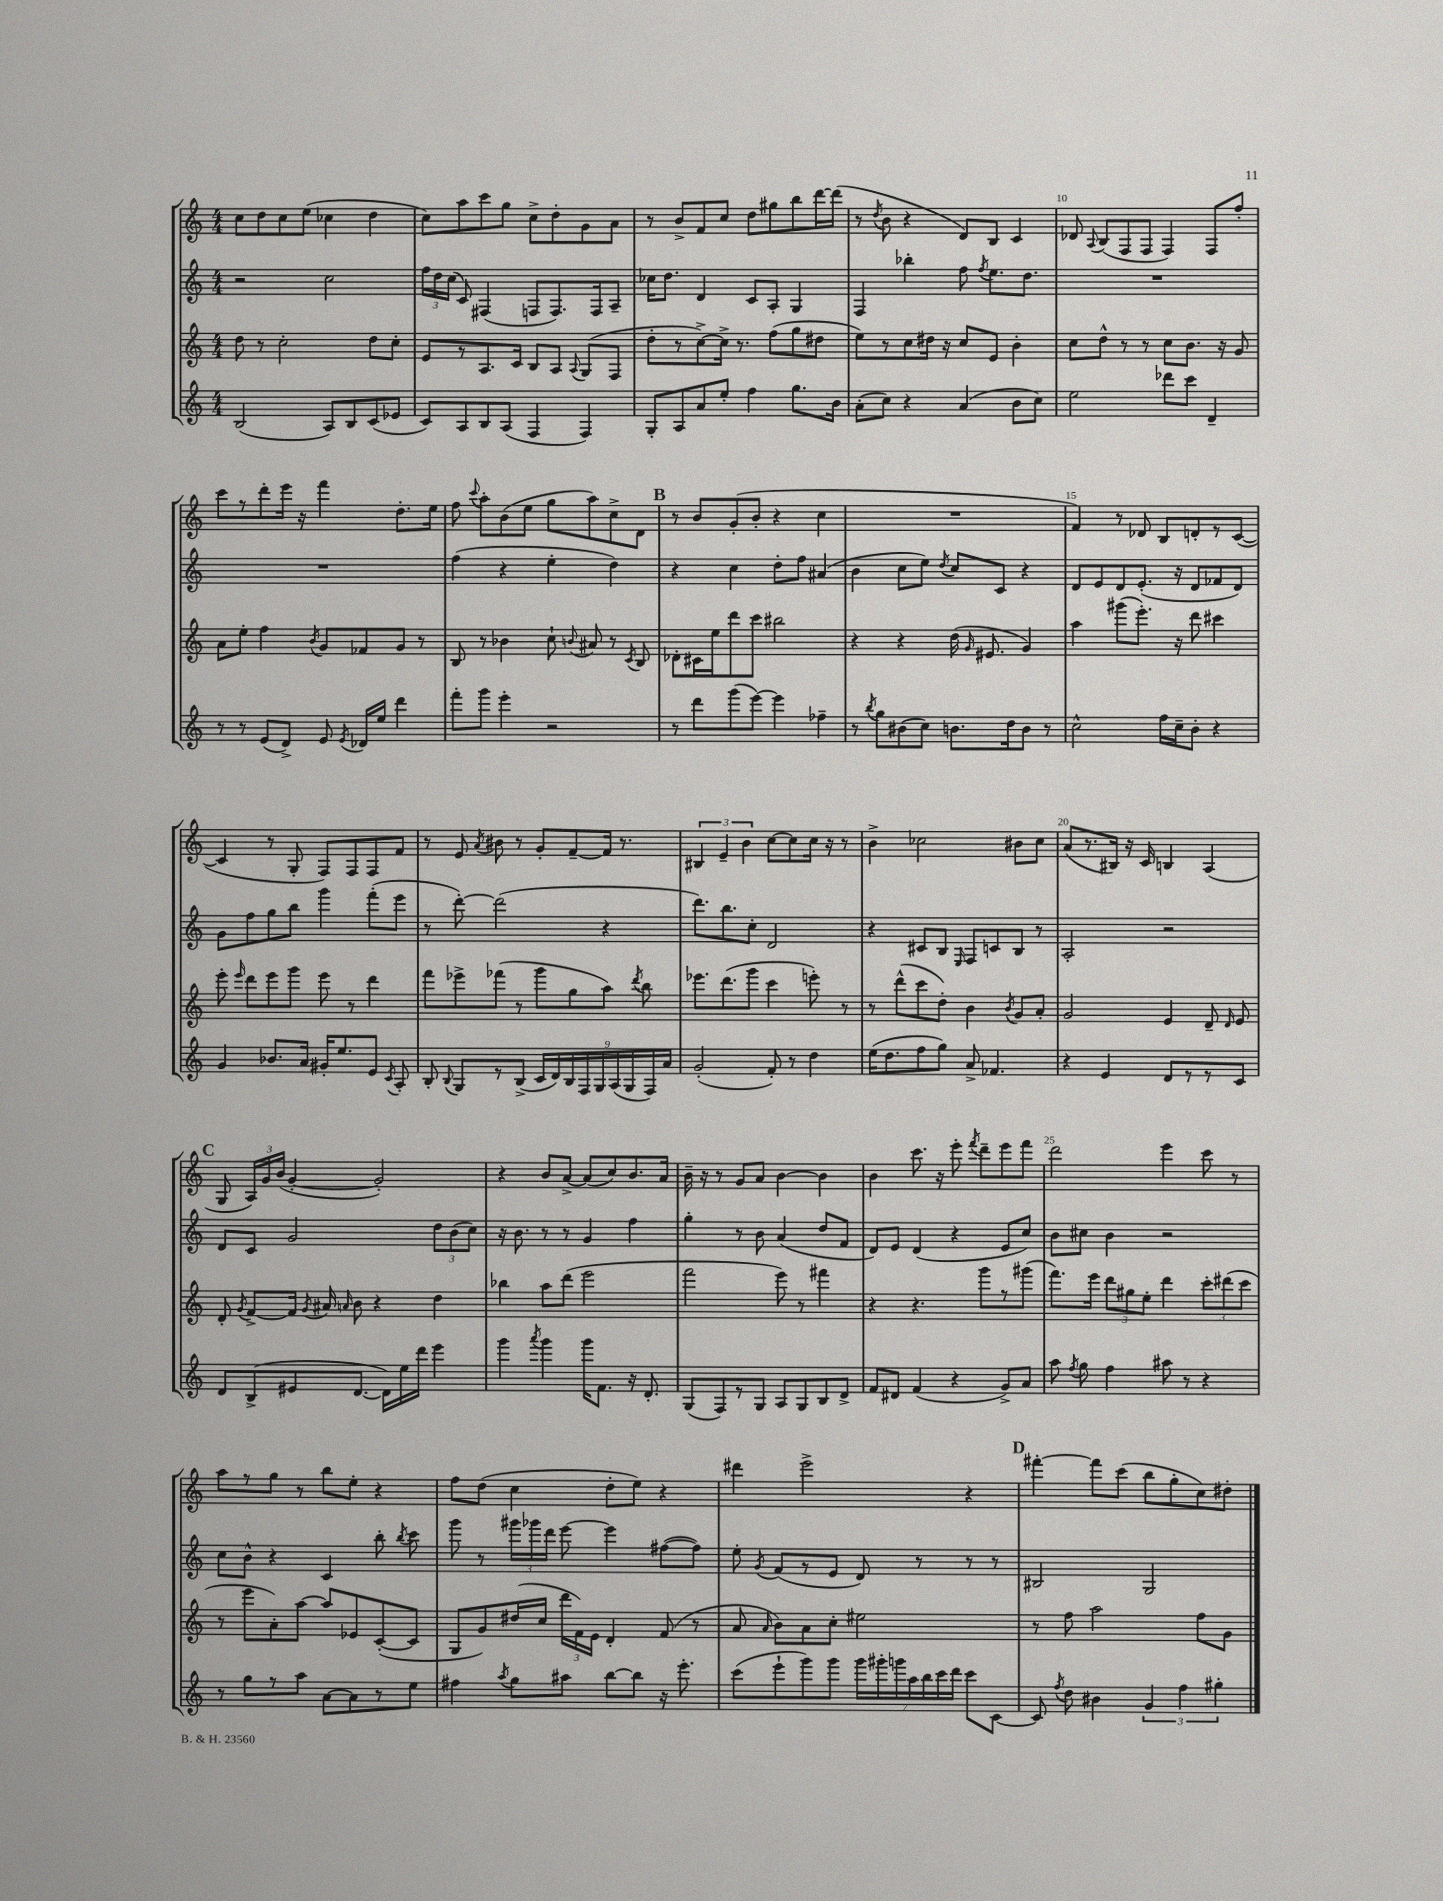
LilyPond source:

<<
\new StaffGroup <<
\new Staff = "s0" {
    \clef treble \key c \major \numericTimeSignature \time 4/4
    \autoBeamOff c''8[ d''8 c''8 e''8]( ces''4 d''4 |
    c''8[) a''8 c'''8 g''8] c''8[-> d''8-. g'8 a'8] |
    r8 b'8[-> f'8 c''8] d''8[ gis''8 b''8 d'''16~ d'''16]( |
    r8 \acciaccatura { d''8 } b'8 r4 d'8[) b8] c'4 |
    des'8 \appoggiatura { a8 } b8[( f8 f8] f4) f8[ f''8]-. |
    c'''8[ r8 d'''8-. e'''16] r16 f'''4 d''8.[-. e''16] |
    f''8 \appoggiatura { c'''8 } a''8[-. b'8( e''8] g''8[ a''8) c''8-> d'8] |
    \mark \markup { \bold "B" } r8 b'8[ g'8-.( b'8]-. r4 c''4 |
    R1 |
    f'4) r8 des'8 b8[ d'8-. r8 c'8]~( |
    c'4 r8 g8-. f8[) f8 f8 f'8] |
    r8 e'8 \acciaccatura { a'8 } bis'8 r8 g'8[-. f'8~-- f'16] r8. |
    \tuplet 3/2 { bis4 e'4-- b'4 } c''8[~ c''8 c''16] r16 r8 |
    b'4-> ces''2 bis'8[ ces''8] |
    a'8[( r8. bis16]) r16 c'16 b4 a4( |
    \mark \markup { \bold "C" } g8 \tuplet 3/2 { a16[) g'16 b'16]( } g'4~-. g'2-.) |
    r4 b'8[ a'8]~-> a'8[( c''8) b'8. a'16] |
    b'16-- r16 r8 g'8[ a'8] b'4~ b'4 |
    b'4 c'''8. r16 e'''8-. \acciaccatura { f'''8 } d'''8[-- e'''8 f'''8] |
    d'''2 e'''4 c'''8 r8 |
    a''8[ r8 g''8] r8 b''8[ e''8]-. r4 |
    f''8[ d''8]( c''4 d''8[-. e''8]) r4 |
    dis'''4 e'''2-> r4 |
    \mark \markup { \bold "D" } fis'''4~-. fis'''8[ c'''8]( b''8[ g''8-. c''8) dis''8]-. \bar "|." |
}
\new Staff = "s1" {
    \clef treble \key c \major \numericTimeSignature \time 4/4
    \autoBeamOff r2 c''2 |
    \tuplet 3/2 { f''16[ d''16 c''16]( } c'8) fis4( f8[ f8.) f16 a8]-- |
    ces''16[ d''8.] d'4 c'8[ a8]-. g4 |
    f4 bes''4-. f''8 \acciaccatura { f''8 } e''8.[ d''8.] |
    R1 |
    R1 |
    f''4( r4 e''4-. d''4) |
    \mark \markup { \bold "B" } r4 c''4 d''8[-. f''8] ais'4( |
    b'4 c''8[ e''8]) \acciaccatura { d''8 } c''8[ c'8] r4 |
    d'8[ e'8 d'8 e'8.]-.( r16 d'8[ fes'8 d'8]) |
    g'8[ f''8 g''8 b''8] g'''4 f'''8[-.( e'''8] |
    r8 d'''8~-.) d'''2( r4 |
    d'''8.[) b''8. c''8]-. d'2 |
    r4 cis'8[ b8] \grace { e16 } f8[ c'8 b8] r8 |
    a2-. r2 |
    \mark \markup { \bold "C" } d'8[ c'8] g'2 \tuplet 3/2 { d''8[ b'8( c''8]) } |
    r16 b'8. r8 r8 g'4 f''4 |
    g''4-. r8 b'8 a'4( d''8[ f'8] |
    d'8[) e'8] d'4( r4 e'8[ c''8]) |
    b'8[ cis''8] b'4 r2 |
    c''8[ b'8]-^ r4 c'4 b''8-. \acciaccatura { b''8 } c'''8 |
    g'''8 r8 \tuplet 3/2 { gis'''16[ ges'''16 d'''16] } e'''8~ e'''4 fis''8[~( fis''8]) |
    e''8-. \acciaccatura { g'8 } f'8[( r8 e'8] d'8) r8 r8 r8 |
    \mark \markup { \bold "D" } bis2 g2 \bar "|." |
}
\new Staff = "s2" {
    \clef treble \key c \major \numericTimeSignature \time 4/4
    \autoBeamOff d''8 r8 c''2-. d''8[ c''8]-. |
    e'8[ r8 a8. c'16] b8[ a8] \appoggiatura { a8 } g8[( f8] |
    d''8[-. r8 c''8~->) c''16]-> r8. f''8[( g''8 dis''8] |
    e''8[) r8 c''8 dis''16] r16 c''8[ e'8] b'4-. |
    c''8[ d''8]-^ r8 r8 c''8[ b'8.] r16 g'8 |
    a'8[ e''8]-. f''4 \acciaccatura { b'8 } g'8[ fes'8 g'8] r8 |
    b8 r8 bes'4 c''8-! \appoggiatura { b'8 } ais'8 r8 \acciaccatura { c'8 } b8 |
    \mark \markup { \bold "B" } des'8[-. cis'16 e''16 d'''8 c'''8] bis''2 |
    r4 r4 d''16( \grace { g'16 } eis'8. g'4) |
    a''4 gis'''8[( e'''8.]-.) r16 d'''8 cis'''4 |
    e'''8-. \grace { e'''16 } d'''8[ e'''8 g'''8] e'''8 r8 d'''4 |
    f'''8[ ees'''8-> fes'''8]( r8 g'''8[ g''8 a''8]) \acciaccatura { d'''8 } b''8 |
    ees'''8.[ d'''8.( g'''8] c'''4 e'''8-.) r8 |
    r8 d'''8[-^( c'''8 d''8]-.) b'4 \acciaccatura { b'8 } g'8[ a'8]-. |
    g'2 e'4 d'8-- \grace { d'16 } e'8 |
    \mark \markup { \bold "C" } d'8-. \acciaccatura { g'8 } f'8[~-> f'16] \acciaccatura { g'8 } ais'16 \grace { a'16 } b'8 r4 d''4 |
    bes''4 a''8[ d'''8]( e'''2 |
    f'''2 e'''8) r8 fis'''4 |
    r4 r4. g'''8[ r8 gis'''8]( |
    f'''8.[) e'''16] \tuplet 3/2 { d'''8[ gis''8 e''8]-. } d'''4 \tuplet 3/2 { c'''8[-. dis'''8( c'''8] } |
    r8 e'''8[ a'8-.) a''8]~ a''8[ ees'8 c'8~-.( c'8] |
    g8[ g'8) dis''16( c''16] \tuplet 3/2 { d'''16[ f'16) e'16] } d'4-. f'8( r8 |
    a'8 \grace { a'16 } b'8[) a'8 c''8]-. eis''2 |
    \mark \markup { \bold "D" } r8 f''8 a''2 f''8[ g'8] \bar "|." |
}
\new Staff = "s3" {
    \clef treble \key c \major \numericTimeSignature \time 4/4
    \autoBeamOff b2( a8[) b8 c'8( ees'8] |
    c'8[) a8 b8 a8]( f4 f4) |
    g8[-. a8 a'8 e''8]-. f''4 g''8.[ b'16] |
    a'8[-.( c''8]) r4 a'4( b'8[ c''8]) |
    e''2 des'''8[ c'''8] d'4-- |
    r8 r8 e'8[( d'8]->) e'8 \acciaccatura { e'8 } des'16[ e''16] d'''4 |
    f'''8[-. g'''8] e'''4-. r2 |
    \mark \markup { \bold "B" } r8 d'''8[ g'''8( e'''8]~) e'''4 fes''4-- |
    r8 \acciaccatura { b''8 } g''8[ bis'8( c''8]) b'8.[ d''16 b'8] r8 |
    c''2-^ f''16[ c''16-- b'8]-. r4 |
    g'4 bes'8.[ a'16] gis'16[-. e''8. e'8] \acciaccatura { c'8 } a8-. |
    b8-. \appoggiatura { b8 } g8[ r8 b8]->( \tuplet 9/8 { c'16[ d'16) b16 f16 g16 a16( g16 f16) a'16] } |
    g'2-.( f'8-.) r8 d''4 |
    e''16[( d''8. f''8 g''8]) a'8-> fes'4. |
    r4 e'4 d'8[ r8 r8 c'8] |
    \mark \markup { \bold "C" } d'8[ b8->( eis'8 d'8.]~ d'16[) e''16 d'''16] e'''4 |
    g'''4 \acciaccatura { a'''8 } g'''4 g'''16[ f'8.] r16 d'8.-. |
    g8[( f8) r8 g8] a8[ g8 b8 d'8]-> |
    f'8[ dis'8] f'4( r4 g'8[->) a'8] |
    a''8 \acciaccatura { f''8 } g''8 f''4 ais''8 r8 r4 |
    r8 g''8[ r8 a''8] a'8[~ a'8 r8 e''8] |
    fis''4 \acciaccatura { a''8 } g''8[ ais''8] b''8[~ b''8] r16 e'''8.-. |
    c'''8[( e'''8-! g'''8) g'''8] \tuplet 7/4 { g'''16[ gis'''16-. g'''16 a''16 b''16 c'''16 d'''16] } c'''8[ c'8]~ |
    \mark \markup { \bold "D" } c'8 \acciaccatura { f''8 } d''8 bis'4 \tuplet 3/2 { g'4 f''4 gis''4-. } \bar "|." |
}
>>
>>
\layout { \context { \Score currentBarNumber = #6 \override BarNumber.break-visibility = ##(#f #t #t) barNumberVisibility = #(every-nth-bar-number-visible 5) } }
